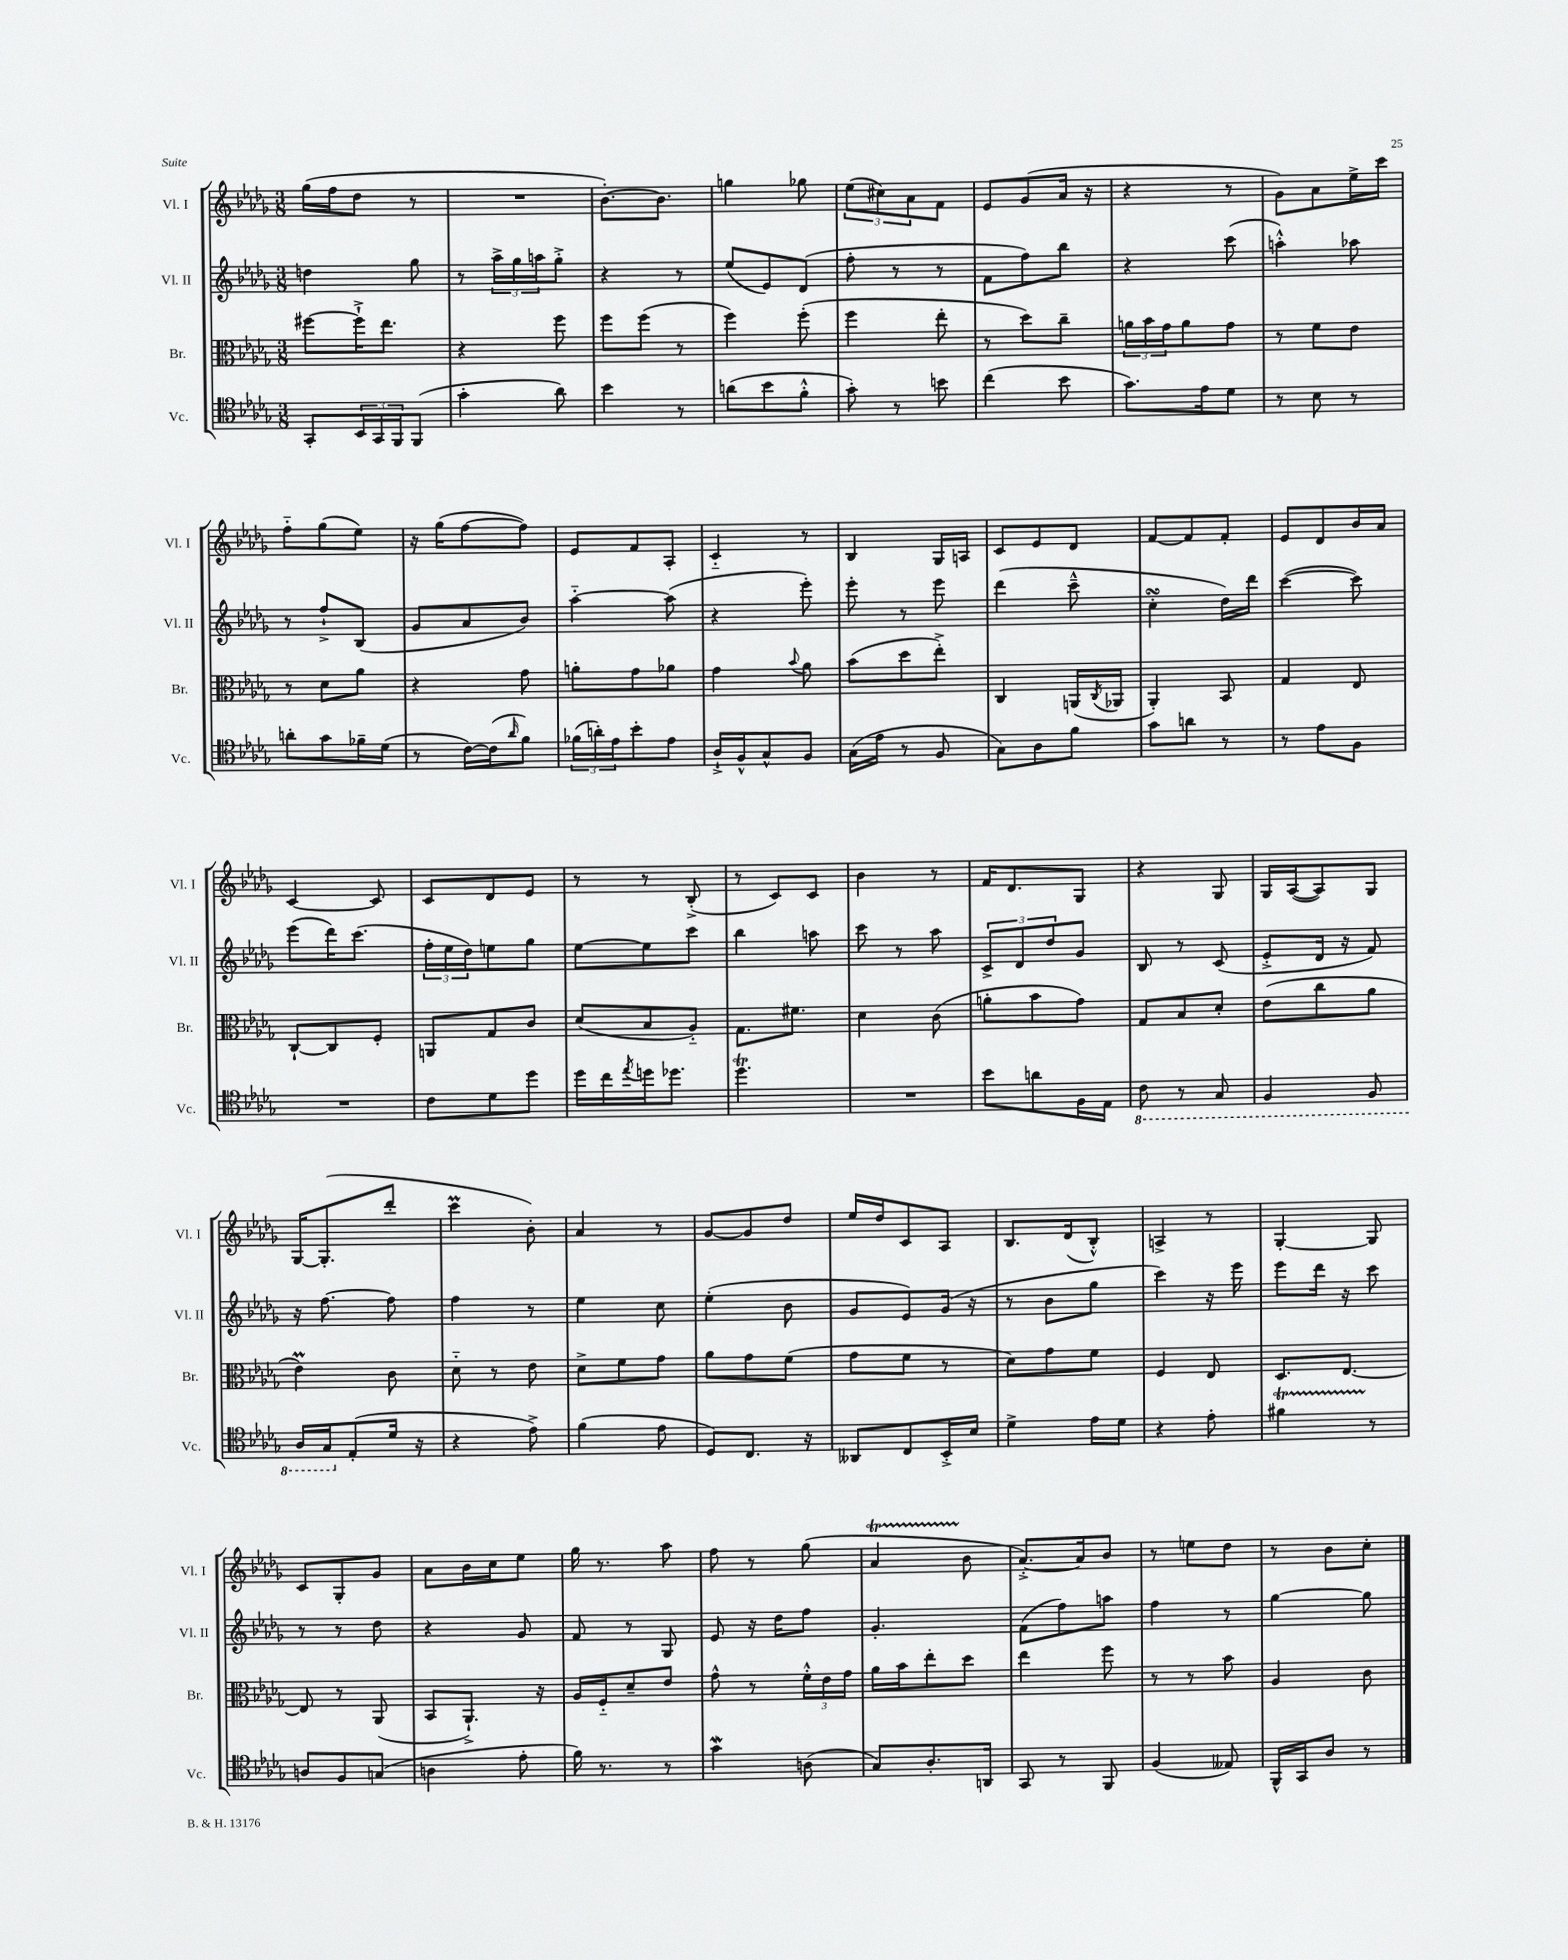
<<
\new StaffGroup <<
\new Staff = "s0" \with { instrumentName = "Vl. I" shortInstrumentName = "Vl. I" } {
    \clef treble \key des \major \numericTimeSignature \time 3/8
    ges''16( f''16 des''8 r8 |
    R4. |
    bes'8.~-.) bes'8. |
    g''4 ges''8 |
    \tuplet 3/2 { ees''8( cis''8) aes'8 } f'8 |
    ees'8 ges'8( aes'16 r16 |
    r4 r8 |
    ges'8) aes'8 ees''16-> c'''16 |
    f''8-_ ges''8( ees''8) |
    r16 ges''16( f''8~ f''8) |
    ees'8 f'8 aes8-. |
    c'4-_ r8 |
    bes4 ges16 a16 |
    c'8 ees'8 des'8 |
    f'8~ f'8 f'8-. |
    ees'8 des'8 bes'16 aes'16 |
    c'4~ c'8 |
    c'8 des'8 ees'8 |
    r8 r8 bes8-.->( |
    r8 c'8) c'8 |
    bes'4 r8 |
    f'16 des'8. ges8 |
    r4 ges8 |
    ges16 aes16~( aes8) ges8 |
    ges16~ ges8.-.( des'''8-. |
    c'''4\prall bes'8-.) |
    aes'4 r8 |
    ges'8~ ges'8 des''8 |
    ees''16 des''16 c'8 aes8 |
    bes8. des'16( bes8-.-^) |
    a4-> r8 |
    ges4~-. ges8 |
    c'8 ges8-. ges'8 |
    aes'8 bes'16 c''16 ees''8 |
    ges''16 r8. aes''8 |
    f''8 r8 ges''8( |
    aes'4\startTrillSpan bes'8\stopTrillSpan |
    aes'8.~-.->) aes'16 bes'8 |
    r8 e''8 des''8 |
    r8 bes'8 c''8-. \bar "|." |
}
\new Staff = "s1" \with { instrumentName = "Vl. II" shortInstrumentName = "Vl. II" } {
    \clef treble \key des \major \numericTimeSignature \time 3/8
    d''4 ges''8 |
    r8 \tuplet 3/2 { aes''16-> ges''16 a''16 } ges''8-.-> |
    r4 r8 |
    ees''8( ees'8) des'8( |
    f''8-. r8 r8 |
    f'8 f''8) bes''8 |
    r4 c'''8( |
    a''4-.-^) aes''8 |
    r8 f''8-!-> bes8( |
    ges'8 aes'8 bes'8) |
    aes''4~-_ aes''8( |
    r4 ees'''8-.) |
    ees'''8-. r8 ees'''8 |
    des'''4( c'''8---^ |
    c''4-.\turn des''16) des'''16 |
    c'''4~( c'''8) |
    ees'''8( des'''16) c'''8.( |
    \tuplet 3/2 { f''16-. ees''16 des''16) } e''8 ges''8 |
    ees''8~ ees''8 c'''8 |
    bes''4 a''8 |
    c'''8 r8 aes''8 |
    \tuplet 3/2 { c'8-> des'8 des''8 } ges'8 |
    bes8 r8 c'8( |
    ees'8-.-> des'16 r16 f'8) |
    r16 f''8.~ f''8 |
    f''4 r8 |
    ees''4 c''8 |
    ees''4-.( bes'8 |
    ges'8 ees'8) ges'16( r16 |
    r8 bes'8 ges''8 |
    c'''4) r16 ees'''16 |
    ees'''8 des'''16 r16 c'''8 |
    r8 r8 des''8 |
    r4 ges'8 |
    f'8 r8 ges8 |
    ees'8 r16 des''16 f''8 |
    ges'4.-. |
    f'8( f''8) a''8 |
    f''4 r8 |
    ges''4~ ges''8 \bar "|." |
}
\new Staff = "s2" \with { instrumentName = "Br." shortInstrumentName = "Br." } {
    \clef alto \key des \major \numericTimeSignature \time 3/8
    fis''8~ fis''16-!-> ees''8. |
    r4 f''8 |
    f''8 f''8( r8 |
    f''4) f''8-.( |
    f''4 ees''8-. |
    r8 des''8) c''8-- |
    \tuplet 3/2 { a'16 bes'16 ges'16 } a'8 ges'8 |
    r8 f'8 ees'8 |
    r8 des'8 aes'8 |
    r4 ges'8 |
    a'8-. ges'8 aes'8 |
    ges'4 \appoggiatura { bes'8 } aes'8 |
    bes'8( des''8 ees''8-.->) |
    c4 a,16( \acciaccatura { c8 } aes,16 |
    aes,4-.) bes,8 |
    ges4 ees8 |
    c8~-! c8 f8-. |
    a,8 ges8 c'8 |
    des'8( bes8 aes8-_) |
    ges8. fis'8. |
    des'4 c'8( |
    a'8-. bes'8 ges'8) |
    ges8 bes8 des'8-. |
    ees'8( c''8 aes'8 |
    ees'4\prall) c'8 |
    des'8-_ r8 ees'8 |
    des'8-> f'8 ges'8 |
    aes'8 ges'8 f'8( |
    ges'8 f'8 r8 |
    des'8) ges'8 f'8 |
    f4 ees8 |
    des8. ees8.~ |
    ees8 r8 aes,8( |
    bes,8 aes,8.-!->) r16 |
    aes16 f16-_ des'8-- ees'8 |
    ges'8-^ r8 \tuplet 3/2 { f'16-.-^ ees'16 ges'16 } |
    aes'16 bes'16 ees''8-. des''8 |
    ees''4 f''8 |
    r8 r8 bes'8 |
    aes4 c'8 \bar "|." |
}
\new Staff = "s3" \with { instrumentName = "Vc." shortInstrumentName = "Vc." } {
    \clef tenor \key des \major \numericTimeSignature \time 3/8
    ges,8-. \tuplet 3/2 { bes,16 ges,16 f,16 } f,8( |
    ges'4-. aes'8) |
    bes'4 r8 |
    a'8( bes'8 f'8-.-^ |
    ges'8-.) r8 b'8 |
    c''4( bes'8 |
    ges'8.) ees'16 des'8 |
    r8 bes8 r8 |
    a'8-. ges'8 fes'16-- des'16( |
    r8 c'16~) c'16( \grace { aes'16 } f'8) |
    \tuplet 3/2 { fes'16( a'16-.) ees'16 } bes'8-. ees'8 |
    aes16-!-> f16-^ ges8-^ f8 |
    ges16( ees'16 r8 f8 |
    ges8) aes8 f'8 |
    ges'8 a'8 r8 |
    r8 ees'8 f8 |
    R4. |
    c'8 des'8 des''8 |
    des''16 c''16 \acciaccatura { ees''8 } d''16 des''8. |
    des''4.\trill |
    R4. |
    bes'8 a'8 f16 ees16 |
    \ottava #-1 c8 r8 ges,8 |
    f,4 f,8 |
    aes,16 ges,16 \ottava #0 ees8-.( des'16 r16 |
    r4 ees'8->) |
    f'4( ees'8 |
    des8) c8. r16 |
    aeses,8 c8 bes,16-.-> bes16 |
    des'4-> ees'16 des'16 |
    r4 ees'8-. |
    fis'4\startTrillSpan r8\stopTrillSpan |
    a8 f8 g8( |
    a4 ees'8-. |
    f'16) r8. r8 |
    ges'4\mordent a8( |
    ges8) aes8.-. a,16 |
    ges,8 r8 f,8 |
    f4( eeses8) |
    f,16-^ ges,16 aes8 r8 \bar "|." |
}
>>
>>
\layout { \context { \Score \remove "Bar_number_engraver" } }
